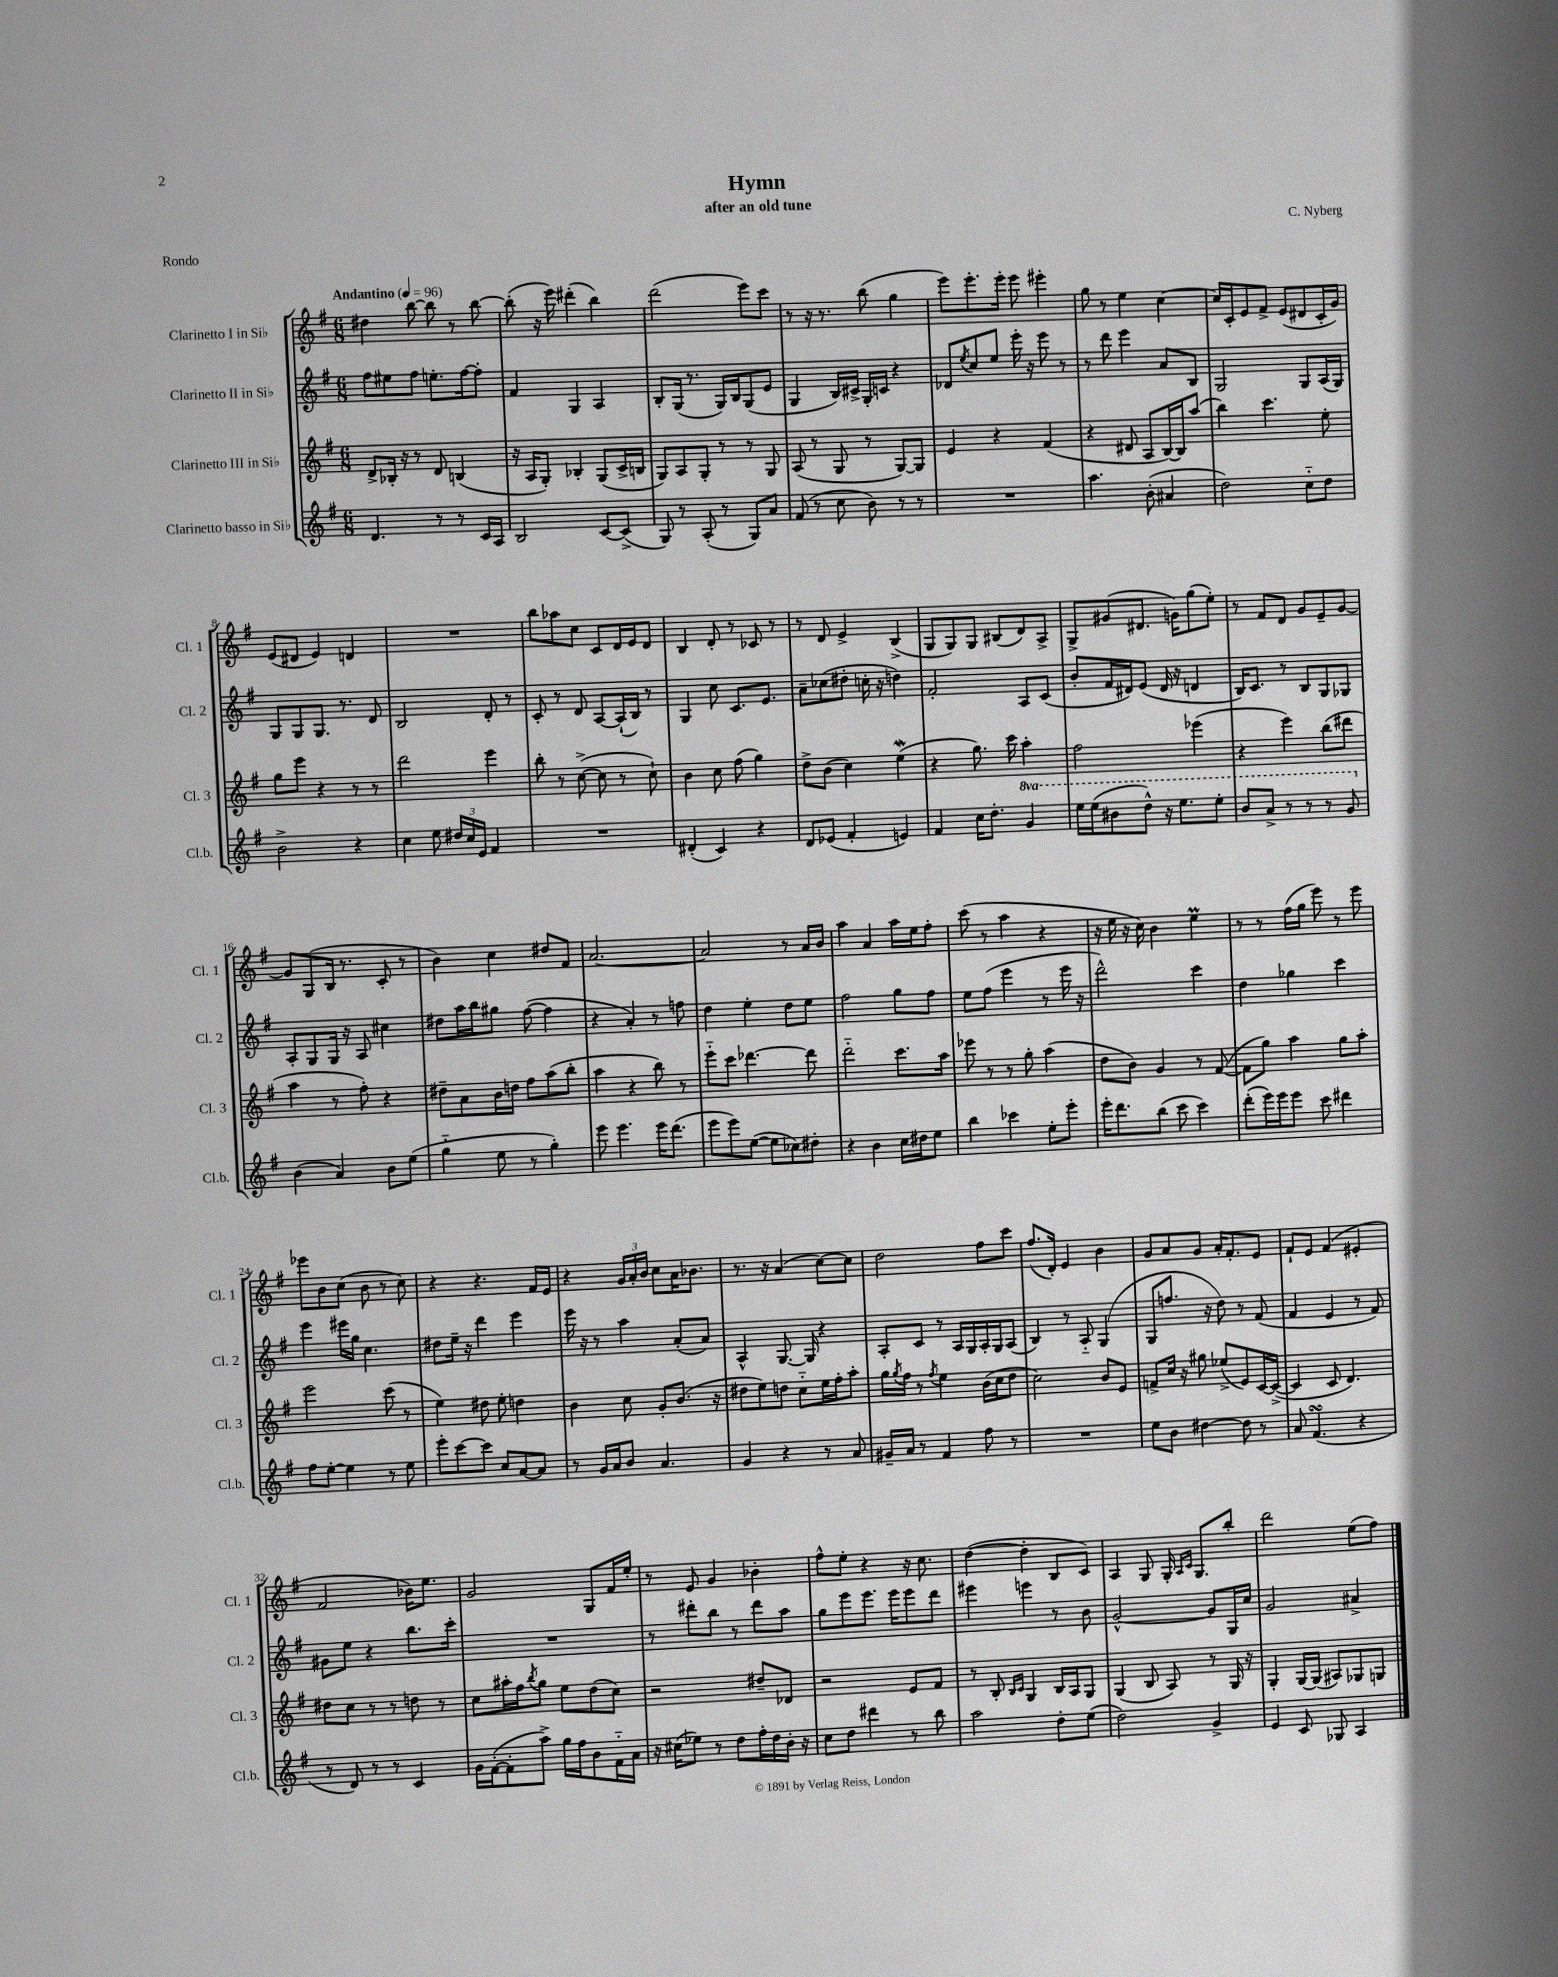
\header { title = "Hymn" composer = "C. Nyberg" subtitle = "after an old tune" piece = "Rondo" }
<<
\new StaffGroup <<
\new Staff = "s0" \with { instrumentName = "Clarinetto I in Sib" shortInstrumentName = "Cl. 1" } {
    \clef treble \key g \major \numericTimeSignature \time 6/8 \tempo "Andantino" 4 = 96
    dis''4 b''8~ b''8 r8 b''8~ |
    b''8-.( r16 e'''16) dis'''4-.( b''4) |
    d'''2( e'''8) c'''8 |
    r8 r16 r8. b''8( g''4 |
    e'''8) e'''8.-. e'''16-. e'''8 eis'''4-. |
    g''8 r8 e''4 c''4~ |
    c''16 c'16-. e'8 fis'8-> e'8( dis'8 c'16-. g'16) |
    e'8( dis'8 e'4) d'4 |
    R2. |
    b''8 aes''8 c''8 c'8 d'16 e'16 d'8 |
    b4 d'8-. r8 ces'8 r8 |
    r8 d'8 e'4-> b4->( |
    g8 g8) g8 bis8( d'8) a8-> |
    g8-> gis'8( dis'8. g'16) g''8( e''8-.) |
    r8 fis'8 d'8 g'8 e'8-- g'8~ |
    g'8 g8( b16 r8. c'8-. r8 |
    b'4) c''4 dis''8 fis'8 |
    a'2.~ |
    a'2 r8 a'16 b'16 |
    a''4 a'4 a''16 e''16 fis''8-. |
    c'''8( r8 a''4 r4 |
    r16 e''16 r16 c''16) b'4 e''4\prall |
    r8 r8 fis''16( g''16 e'''8) r8 e'''8 |
    ees'''8 b'8 c''8( b'8 r8 c''8) |
    r4 r4. fis'16 e'16 |
    r4 \tuplet 3/2 { g'16 a'16-. b'16 } c''8 a'16 bes'8. |
    r8. r16 a'4( c''8~) c''8 |
    d''2 fis''8 c'''8 |
    fis''8.( d'16-.) e'4 b'4 |
    g'8 a'8 g'8 a'16-. fis'8.-. e'8 |
    fis'8-! e'8 fis'4( eis'4-. |
    fis'2 bes'16) e''8. |
    g'2 g8 fis'16 e''16-. |
    r8 e'8 g'4 bes'4-. |
    fis''8-^ e''8-. r4 r16 c''8. |
    d''4~( d''4-. b8 c'8) |
    a4 g8 g16-. \grace { a16 c'16 } g8. b''8-. |
    d'''2 e''8( fis''8) \bar "|." |
}
\new Staff = "s1" \with { instrumentName = "Clarinetto II in Sib" shortInstrumentName = "Cl. 2" } {
    \clef treble \key g \major \numericTimeSignature \time 6/8
    fis''8 eis''8 fis''8 e''8.-. fis''16~ fis''8-. |
    fis'4 g4 a4 |
    b8-. g16( r8. g16) b16 g8( e'8 |
    g4 b16) cis'16-> g16-. c'16 r4 |
    des'8 \acciaccatura { e''8 } c''8 e''8 e'''16-. r16 e'''8 r8 |
    r8 d'''8 e'''4 a'8 b8 |
    g2 g8 a16( g16) |
    g8 g8 g8. r8. d'8 |
    b2 d'8-. r8 |
    c'8-. r8 d'8 a8~ a16-!( b16) r8 |
    g4 c''8 c'8. e'8. |
    a'8-- ces''8( dis''8-. c''16-. r16 d''4) |
    fis'2-. a8 c'8( |
    b'8-. fis'16 dis'16) e'8( dis'16 r16 d'4 |
    b16) c'8. r8 b8 g8 ges8 |
    a8-. g8 g16 r16 a8 cis''4 |
    dis''8 a''16 b''16 gis''8 fis''8~( fis''4 |
    r4 a'4-.) r8 f''8 |
    d''4 e''4-. d''8 e''8 |
    fis''2 g''8 fis''8 |
    e''8 fis''8( e'''4 r8 e'''16 r16 |
    d'''2-^) c'''4 |
    d''4 ges''4 c'''4 |
    e'''4 eis'''16 g''16 c''4. |
    dis''8 e''16-- r16 d'''4 e'''4 |
    e'''16 r16 r8 a''4 a'8-.( a'8) |
    a4-^ g8.~ g16 r4 |
    a8-. c'8 r8 a16 g16 a16-. g16 a8( |
    b4) r8 a8-_ g4( |
    g8 f''8. r16 d''8) r8 fis'8( |
    fis'4 e'4 r8 fis'8) |
    gis'8 e''8 r4 b''8. c'''16-. |
    R2. |
    r8 dis'''8-. b''8 r8 dis'''8 a''8 |
    g''8 e'''8 e'''8. e'''16 e'''8 d'''8 |
    eis'''4 e'''4 r8 b'8 |
    g'2~-^ g'8 g16 c''16 |
    g'2 ais'4-> \bar "|." |
}
\new Staff = "s2" \with { instrumentName = "Clarinetto III in Sib" shortInstrumentName = "Cl. 3" } {
    \clef treble \key g \major \numericTimeSignature \time 6/8
    d'8-> bes16-. r16 r8 d'8 b4( |
    r16 a16 g8-.) bes4-. g8( c'16-> b16 |
    g8) a8 g8-. r8 r8 g8 |
    a8( r8 g8 r8 g8~) g8 |
    e'4 r4 fis'4( |
    r4 dis'8 a8 b16~) b16 a''8( |
    b''4) c'''4. e''8-. |
    g''8 e'''8 r4 r8 r8 |
    d'''2 e'''4 |
    b''8-. r8 c''8~->( c''8 r8 c''8-!) |
    b'4 c''8 fis''8( g''4) |
    d''8-> b'8( c''4) e''4\mordent( |
    r4 g''8.) c'''16 a''4-. |
    fis''2 ees'''4( |
    r4 e'''4) b''8( dis'''8 |
    a''4 r8 fis''8-.) r4 |
    dis''8-- a'8 b'16 d''16 fis''8 a''8( b''8-. |
    a''4 r4 b''8) r8 |
    e'''8-_ c'''8 des'''4.~ des'''8 |
    d'''2-_ c'''8. a''16 |
    ees'''8 r8 r8 g''8-. a''4( |
    d''8 b'8) g'4 r8 fis'8~( |
    fis'8 g''8) a''4 g''8 a''8-. |
    e'''2 c'''8( r8 |
    e''4) dis''8 e''8-. d''4 |
    b'4 c''8 g'8-. b'8.( r16 |
    dis''8 e''8) d''8 c''8-_ e''16 fis''16-. a''8-. |
    g''16 \acciaccatura { g''8 } fis''16 r8 \acciaccatura { fis''8 } e''4 b'16( c''16 d''8 |
    c''2) b'8 e'8 |
    f'8-> c''16 r16 gis''8 ees''8->( e'8) c'16~ c'16~->( |
    c'4 c'8 d'4.) |
    dis''8 c''8 r8 r8 d''8 r8 |
    c''8 ais''16-. fis''16 \acciaccatura { b''8 } g''8 e''8 d''8( c''8) |
    r2 dis''8-- des'8 |
    r2 e'8 fis'8 |
    r8 b8-. \grace { b16 c'16 } g4 b16 a16 g8 |
    g4( b8 a8) r8 g16 r16 |
    g4-. g16~ g16( ais8) ges8 g8 \bar "|." |
}
\new Staff = "s3" \with { instrumentName = "Clarinetto basso in Sib" shortInstrumentName = "Cl.b." } {
    \clef treble \key g \major \numericTimeSignature \time 6/8 \set Staff.ottavationMarkups = #ottavation-simple-ordinals
    d'4. r8 r8 c'16 a16 |
    b2 c'8~ c'8->( |
    g8) r8 a8-.( r8 g8) a'8 |
    fis'8( r8 c''8 b'8) r8 r8 |
    R2. |
    a''4. b'8-.( ais'4 |
    d''2) c''8-_ d''8 |
    b'2-> r4 |
    c''4 e''8 \tuplet 3/2 { dis''16 c''16 e'16 } fis'4 |
    R2. |
    dis'4-.( c'4) r4 |
    d'8 ees'8( fis'4-. e'4) |
    fis'4 c''16 d''8.-. \ottava #1 g''4 |
    e'''16 e'''16( bis''8 d'''8-^) r16 e'''8. e'''8-. |
    b''8 a''8-> r8 r8 r8 g''8 \ottava #0 |
    b'4( a'4) b'8 e''8( |
    g''4-_ e''8 r8 g''4-.) |
    e'''8 e'''4. e'''16 d'''8.( |
    e'''8 e'''8) e''8~( e''8 ces''8) dis''8-. |
    r4 b'4 c''16 dis''16 e''8 |
    b''4 ces'''4 e''8-. e'''8-. |
    e'''16-. d'''8. b''8( c'''8 c'''4) |
    d'''8-.( e'''16) e'''16 e'''8 c'''8 dis'''4 |
    fis''8 e''8~-. e''4 r8 e''8 |
    e'''8-. c'''8~ c'''8 c''8 a'8~ a'8 |
    r8 g'16 a'16 b'8 a'4. |
    g'4 r4 r8 a'8 |
    gis'16-- a'16 r8 fis'4 fis''8 r8 |
    R2. |
    e''8 b'8 dis''4~ dis''8 r8 |
    a'8 fis'4.\turn( r4 |
    r8 d'8) r8 r8 c'4 |
    g'16 fis'16~-.( fis'8-. a''8->) g''16 fis''16 b'8 fis'16-_ a'16 |
    r16 cis''16( ees''8) r8 d''8 fis''16-. d''16 b'16-. r16 |
    c''8 d''8 dis'''4 r8 b''8 |
    a''2 d''8-. e''8( |
    d''2) g'4-> |
    e'4 c'8 ges8 a4 \bar "|." |
}
>>
>>
